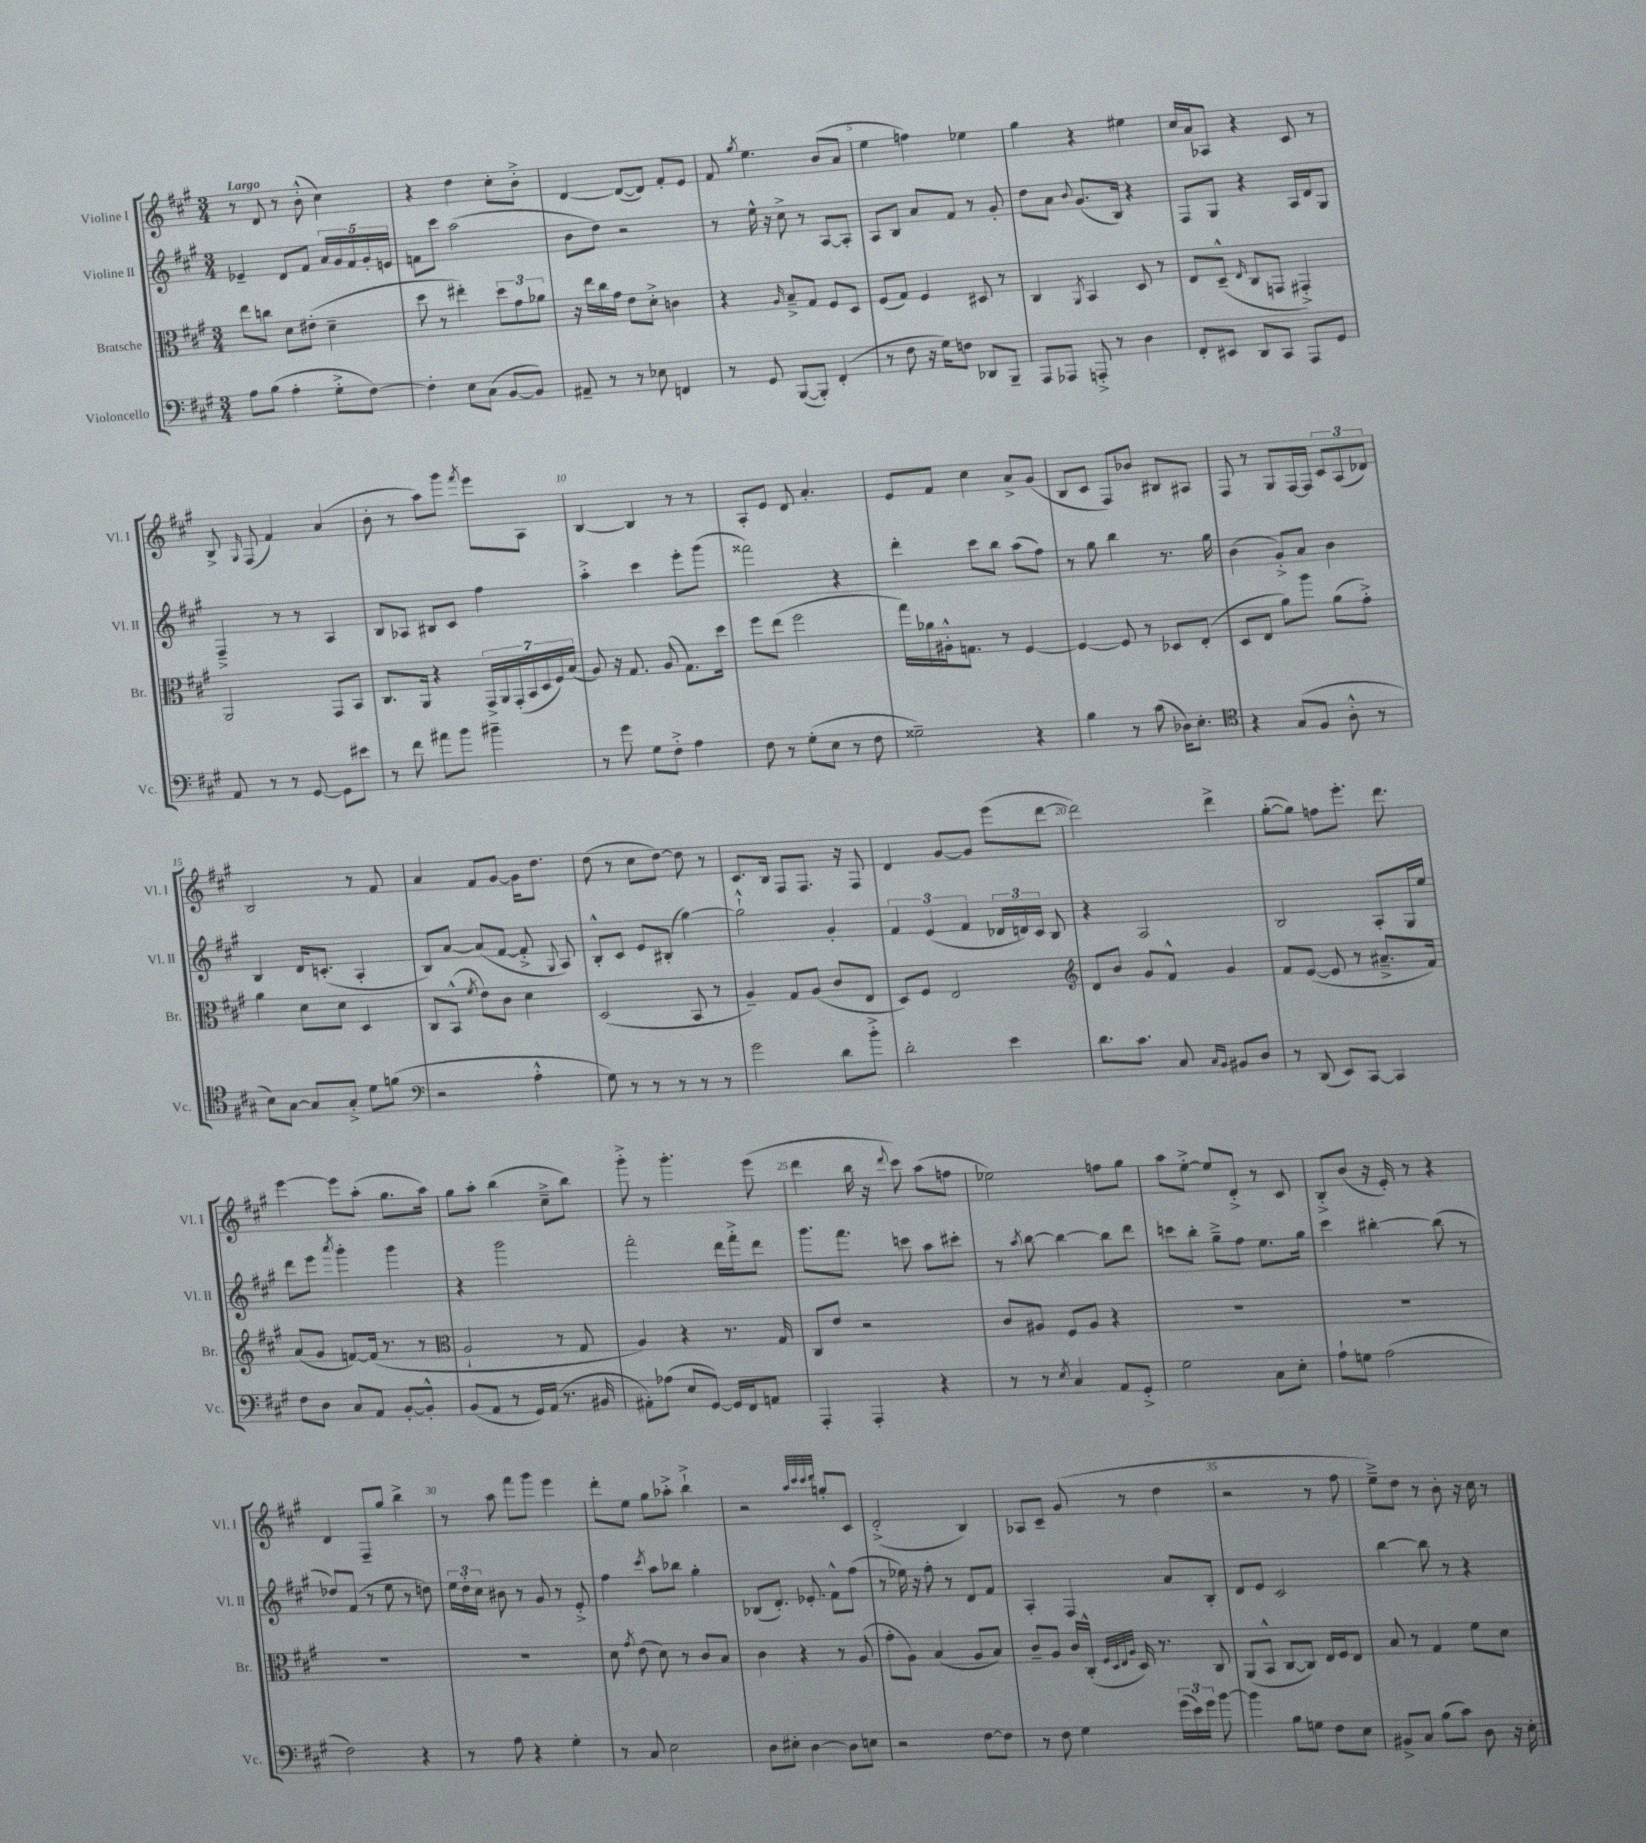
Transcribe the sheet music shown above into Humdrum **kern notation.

**kern	**kern	**kern	**kern
*part4	*part3	*part2	*part1
*staff4	*staff3	*staff2	*staff1
*I"Violoncello	*I"Bratsche	*I"Violine II	*I"Violine I
*I'Vc.	*I'Br.	*I'Vl. II	*I'Vl. I
*clefF4	*clefC3	*clefG2	*clefG2
*k[f#c#g#]	*k[f#c#g#]	*k[f#c#g#]	*k[f#c#g#]
*M3/4	*M3/4	*M3/4	*M3/4
=1	=1	=1	=1
!	!	!	!LO:TX:a:B:t=Largo
8A\L	8ee\L	4e-X~/	8r
(8B\J	8ccn\J	.	8d/
4A'\	8d\L	8d/L	8r
.	(8e#X'\J	8f#/J	(8b'^^\
8G#'^\L	4d~\	20a/LL	4cc#\)
.	.	20g#/	.
.	.	20f#/	.
[8F#\J)	.	.	.
.	.	20g#'/	.
.	.	20en/JJ	.
=2	=2	=2	=2
4F#'\]	8dd\	8fn\L	4r
.	8r	8ccc#\J	.
8E\L	4ee#X'\)	(2aa\	4dd\
(8C#\J	.	.	.
[8BB/L	12dd\L	.	8cc#'\L
.	12g#\	.	.
8BB/J])	.	.	8b'^\J
.	12a-X\J	.	.
=3	=3	=3	=3
8AA#X~/	16r	8b\L	[4d/
.	16ee\LL	.	.
8r	16cc#\	8dd\J)	.
.	16g#\JJ	.	.
8r	8e\L	2r	(8d/L_
8E-X\	8d'^\J	.	8d/J])
4FFn/	4cn\	.	8f#'/L
.	.	.	8e/J
=4	=4	=4	=4
8r	4r	8r	8f#/
.	.	.	8qgg#/
8GG#/	.	16ee^^\	4.ee\
.	.	16r	.
.	16qqA/	.	.
([8BBB/L	8B~^/L	8cc#^\	.
8BBB'/J])	8G#/J	8r	.
(4FF#'/	8F#/L	[8A/L	(8b/L
.	8D/J	8A'/J]	8a/J
=5	=5	=5	=5
8r	(8F#/L	8A/L	4ee\
8F#\	8G#/J)	8B/J	.
16r	4F#/	8a/L	4ffn\)
16G#\KL)	.	.	.
8Fn\J	.	8f#/J	.
8DD-X/L	8D#X/	8r	4ee-X\
8BBB~/J	8r	8g#'/	.
=6	=6	=6	=6
8AAA/L	4C#/	8dd\L	4gg#\
8AAA-X/J	.	8a\J	.
.	8qAA/	8qqb/	.
8AAAn'^/	4BB/	(8.g#/L	4r
8r	.	.	.
.	.	16B/Jk)	.
4D\	8D/	4r	4ee#X\
.	8r	.	.
=7	=7	=7	=7
8FF#'/L	8E/L	8F#/L	16cc#/LL
.	.	.	16a/J
8EE#X/J	(8D~^^/J	8G#/J	8A-X/J
.	16qqE/	.	.
8DD/L	8C#/L	4r	4r
8CC#/J	8GGn/J	.	.
8AAA/L	4GG#X'^/)	16A/LL	8c#/
.	.	16d/J	.
8GG#/J	.	8G#/J	8r
!!LO:LB:g=z
=8	=8	=8	=8
8AA/	2AA/	4F#~^/	8B^/
.	.	.	16qqG#/
8r	.	.	(8F#/
8r	.	8r	4f#/)
[8GG#/	.	8r	.
8GG#\L]	8GG#/L	4A/	(4a/
8e#X\J	8BB/J	.	.
=9	=9	=9	=9
8r	8.C#/L	8B/L	8b'\
8f#\	.	8A-X/J	8r
.	16AA/Jk	.	.
8a#X\L	4r	8B#X/L	8aa\L)
8b\J	.	8c#/J	8ggg#\J
.	.	.	8qfff#/
4b#X~\	28GG#^/LL	4ff#\	8eee\L
.	28AA/	.	.
.	(28GG#'/	.	.
.	28BB/	.	.
.	.	.	8A\J
.	28D/	.	.
.	28F#/)	.	.
.	(28B/JJ	.	.
=10	=10	=10	=10
8r	8A/)	4aa'^\	[4B/
8g#\	16r	.	.
.	8.G#/	.	.
8G#\L	.	4ccc#\	4B/]
8F#'^\J	(8A/	.	.
4A\	8.G#\L)	8eee'\L	8r
.	.	(8ggg#\J	8r
.	16dd\Jk	.	.
=11	=11	=11	=11
8F#\	8ff#\L	2fff##X\)	8A'/L
8r	(8ee\J	.	8e/J
(8G#'\L	2ff#\	.	8d/
8E\J	.	.	4.a'/
8r	.	4r	.
8F#\	.	.	.
=12	=12	=12	=12
2G##X~\)	16gg#\LL)	4ddd'\	8e/L
.	16a-X\	.	.
.	16A#X'^^\J	.	8f#/J
.	8.Gn\J	.	.
.	.	8ccc#\L	4cc#\
.	8r	8bb\J	.
4r	[4F#/	(8aa\L	8a^/L
.	.	8ff#\J)	(8g#/J
=13	=13	=13	=13
4B\	4F#/_	8r	8B/L
.	.	8gg#\	8c#/J
8r	8F#/]	4bb\	8F#/L)
(8c#\	8r	.	8b-X/J
16D-X\KL)	8D-X/L	8.r	8B#X/L
8.E'\J	.	.	.
.	(8E'/J	.	8A#X/J
.	.	16gg#\	.
=14	=14	=14	=14
*clefC4	*	*	*
4r	8D/L	(4b\	8F#/
.	8E/J	.	8r
(8G#/L	8a\L)	8g#'^/L)	8G#/L
8F#/J	8aa\J	8a/J	[16F#/L
.	.	.	16F#/JJ]
8A'^^\	(8a\L	4b\	12c#/L
.	.	.	(12A/
8r	8g#'^\J)	.	.
.	.	.	12d-X/J)
!!LO:LB:g=z
=15	=15	=15	=15
8B\L)	4a\	4B/	2B/
[8G#\J	.	.	.
8G#/L]	8d\L	16d/KL	.
.	.	(8.cn'/J	.
8G#'^/J	8d\J	.	.
8d\L	4D/	4A'/	8r
(8fn\J	.	.	8f#/
=16	=16	=16	=16
*clefF4	*	*	*
2r	8C#/L	8B/L)	4a/
.	(8BB^^/J	[8a/J	.
.	8qf#/	.	.
.	8e\L)	(8a/L]	8f#/L
.	8c#\J	[8f#/J	[8g#/J
4A'^^\	4d\	8f#'^/]	16g#\KL]
.	.	.	8.dd\J
.	.	8qqG#/	.
.	.	8A/)	.
=17	=17	=17	=17
8G#\)	(2D/	8B'^^/L	(8dd\
8r	.	8c#/J	8r
8r	.	8e/L	8cc#\L
8r	.	(8B#X'/J	[8dd\J)
8r	8BB/	[4gg#\)	8dd\]
8r	8r	.	8r
=18	=18	=18	=18
2g#\	4A~/)	2gg#`^^\]	8.c#/L
.	.	.	16B/Jk
.	8G#/L	.	8F#/L
.	(8A/J	.	8.F#/J
8d\L	8c#/L	4g#'/	.
.	.	.	16r
8b'^\J	8E/J	.	8F#/
=19	=19	=19	=19
2d'\	8D/L)	6f#/	4d/
.	8F#/J	.	.
.	.	(6e/	.
.	2E/	.	[8g#/L
.	.	6f#/	.
.	.	.	8g#/J]
4e\	.	24d-X/LL	(8eee\L
.	.	24dn/)	.
.	.	24c#/JJ	.
.	.	8B/	[8ddd\J
=20	=20	=20	=20
*	*clefG2	*	*
8.d\L	8d/L	4r	2ddd\])
.	8b/J	.	.
8.c#\J	.	.	.
.	8g#/L	2A/	.
8C#/	8f#^^/J	.	.
16qqC#/LL	.	.	.
16qqBB/JJ	.	.	.
8BB#X/L	4g#/	.	4ddd^\
8D/J	.	.	.
=21	=21	=21	=21
8r	8f#/L	2B/	([8gg#'\L
(8DD/	([8e/J	.	8gg#\J])
8EE/L)	8e/]	.	8ffn\L
[8CC#/J	8r	.	8.eee'\J
4CC#/]	8.a#X~^/L	8A'/L	.
.	.	.	8.ddd\
.	.	16G#/L	.
.	16f#/Jk)	16ee/JJ	.
!!LO:LB:g=z
=22	=22	=22	=22
8F#\L	(8a/L	8ddd\L	[4eee\
8D\J	8g#/J	8eee\J	.
.	.	8qaaa/	.
8C#/L	[8fn/L)	4ggg#'\	8eee\L]
8AA/J	(16f/Jk]	.	(8aa'\J
.	8.r	.	.
[8BB'/L	.	4ggg#\	8.gg#\L
8BB'^^/J]	8r	.	.
.	.	.	16aa\Jk)
=23	=23	=23	=23
*	*clefC3	*	*
(8BB/L	2A`/	4r	8gg#\L
8AA/J	.	.	8aa'\J
8r	.	2ggg#\	(4bb\
16GG#/LL)	.	.	.
(16AA/JJ	.	.	.
8.r	8r	.	8cc#~^\L
.	8G#/	.	8bb\J)
16BB#X/	.	.	.
=24	=24	=24	=24
8AA#X'\L)	4A/)	2fff#'\	8ggg#'^\
(8A-X\J	.	.	8r
8E/L	4r	.	4.ggg#'\
[8GG#/J)	.	.	.
16GG#/LL]	8.r	16ddd\LL	.
16FF#/J	.	16fff#'^\J	.
8AAn/J	.	8ddd\J	(8eee\
.	16G#/	.	.
=25	=25	=25	=25
4AAA'/	8C#/L	8.ggg#\L	4ddd\
.	8e/J	.	.
.	.	8.fff#\J	.
4AAA'/	2r	.	16bb\
.	.	.	16r
.	.	.	8qqddd/
.	.	8cccn\	8ccc#\)
4r	.	8aa\L	(8aa\L
.	.	8ccc#X'\J	8ffn\J
=26	=26	=26	=26
8r	8c#/L	8r	2ee-X\)
.	.	8qaa/	.
8r	8A#X/J	[8bb\	.
8qE/	.	.	.
4C#/	8F#/L	4bb\_	.
.	8A#/J	.	.
8AA/L	4r	8bb\L]	8ffn\L
8GG#'^/J	.	8ddd\J	8gg#\J
=27	=27	=27	=27
2G#\	2.r	8cccn\L	8aa\L
.	.	8bb'\J	[8ee'^\J
.	.	8gg#~^\L	8ee/L]
.	.	8ff#\J	8d'^/J
8C#\L	.	8.ee\L	8r
8E'\J	.	.	8c#/
.	.	16gg#\Jk	.
=28	=28	=28	=28
8A`\L	2.r	4ccc#\	8B'^/L
8Gn\J	.	.	(8b/J
(2A\	.	[4bb#X'\	16r
.	.	.	16e'/)
.	.	.	8r
.	.	(8bb#\]	4r
.	.	8r	.
!!LO:LB:g=z
=29	=29	=29	=29
2F#\)	2.r	8dd-X/L)	4d/
.	.	(8f#/J	.
.	.	8r	8F#~/L
.	.	8ee\	8gg#/J
4r	.	8r	4bb^\
.	.	8ddn\)	.
=30	=30	=30	=30
8r	2.r	24ee\LL	8r
.	.	24dd'\	.
.	.	24cc#\JJ	.
8A\	.	8b#X\	8aa\
4r	.	8r	8fff#\L
.	.	8g#/	8ggg#\J
4G#'\	.	8r	4eee\
.	.	8e'^/	.
=31	=31	=31	=31
8r	8d\	4ff#\	8ddd'\L
.	8qg#/	.	.
8C#/	(8e\	.	8ee\J
.	.	8qccc#/	.
2E\	8d\)	8aa\L	8gg#\L
.	8r	8bb-X\J	8aa-X'^\J
.	8c#/L	4gg#'\	4bb`^\
.	8B/J	.	.
=32	=32	=32	=32
8D\L	4c#\	(8B-X/L	2r
8E#X'\J	.	8.d'/J)	.
[4D\	4r	.	.
.	.	8.e-X'/	.
.	.	.	32qqaa/LLL
.	.	.	32qqccc#/
.	.	.	32qqccc#/
.	.	.	32qqddd/JJJ
8D\L]	8r	8f#^^\L	8ggn'/L
8En\J	(8A/	(8ff#\J	8c#/J
=33	=33	=33	=33
2r	8g#'\L	8r	(2d'^/
.	8A\J)	16ee-X\)	.
.	.	16r	.
.	(4B/	8ff#'\	.
.	.	8r	.
[8F#\L	8A/L	8d/L	4B/)
8F#\J]	8B/J)	8f#/J	.
=34	=34	=34	=34
8r	8c#~/L	4A'/	8A-X/L
8F#\	8A/J	.	8c#~/J
4G#\	16c#/LL	4F#/	(8g#/
.	(16C#'^^/JJ	.	.
.	32qqF#/LLL	.	.
.	32qqD/	.	.
.	32qqE/	.	.
.	32qqA/JJJ	.	.
.	16D/)	.	8r
.	8.r	.	.
(24g#\LL	.	8a/L	4dd\
24e\)	.	.	.
24g#\JJ	.	.	.
[8b\	8C#/	8B'/J	.
=35	=35	=35	=35
4b\]	(8AA/L	8d/L	2r
.	8BB^^/J	8e/J	.
8B\L	[8C#/L	2c#/	.
8Gn\J	8C#/J])	.	.
8F#\L	16E/LL	.	8r
.	16F#/J	.	.
8E\J	8E/J	.	8ff#\
=36	=36	=36	=36
8BB#X^/L	8B/	[4bb\	8ee~^\L)
8C#/J	8r	.	8dd\J
(8B\L	4G#/	8bb\]	8r
8c#\J)	.	8r	8b'\
8D\	8f#\L	4r	16r
.	.	.	16cc#\
16r	8d\J	.	8r
16E'\	.	.	.
==	==	==	==
*-	*-	*-	*-
